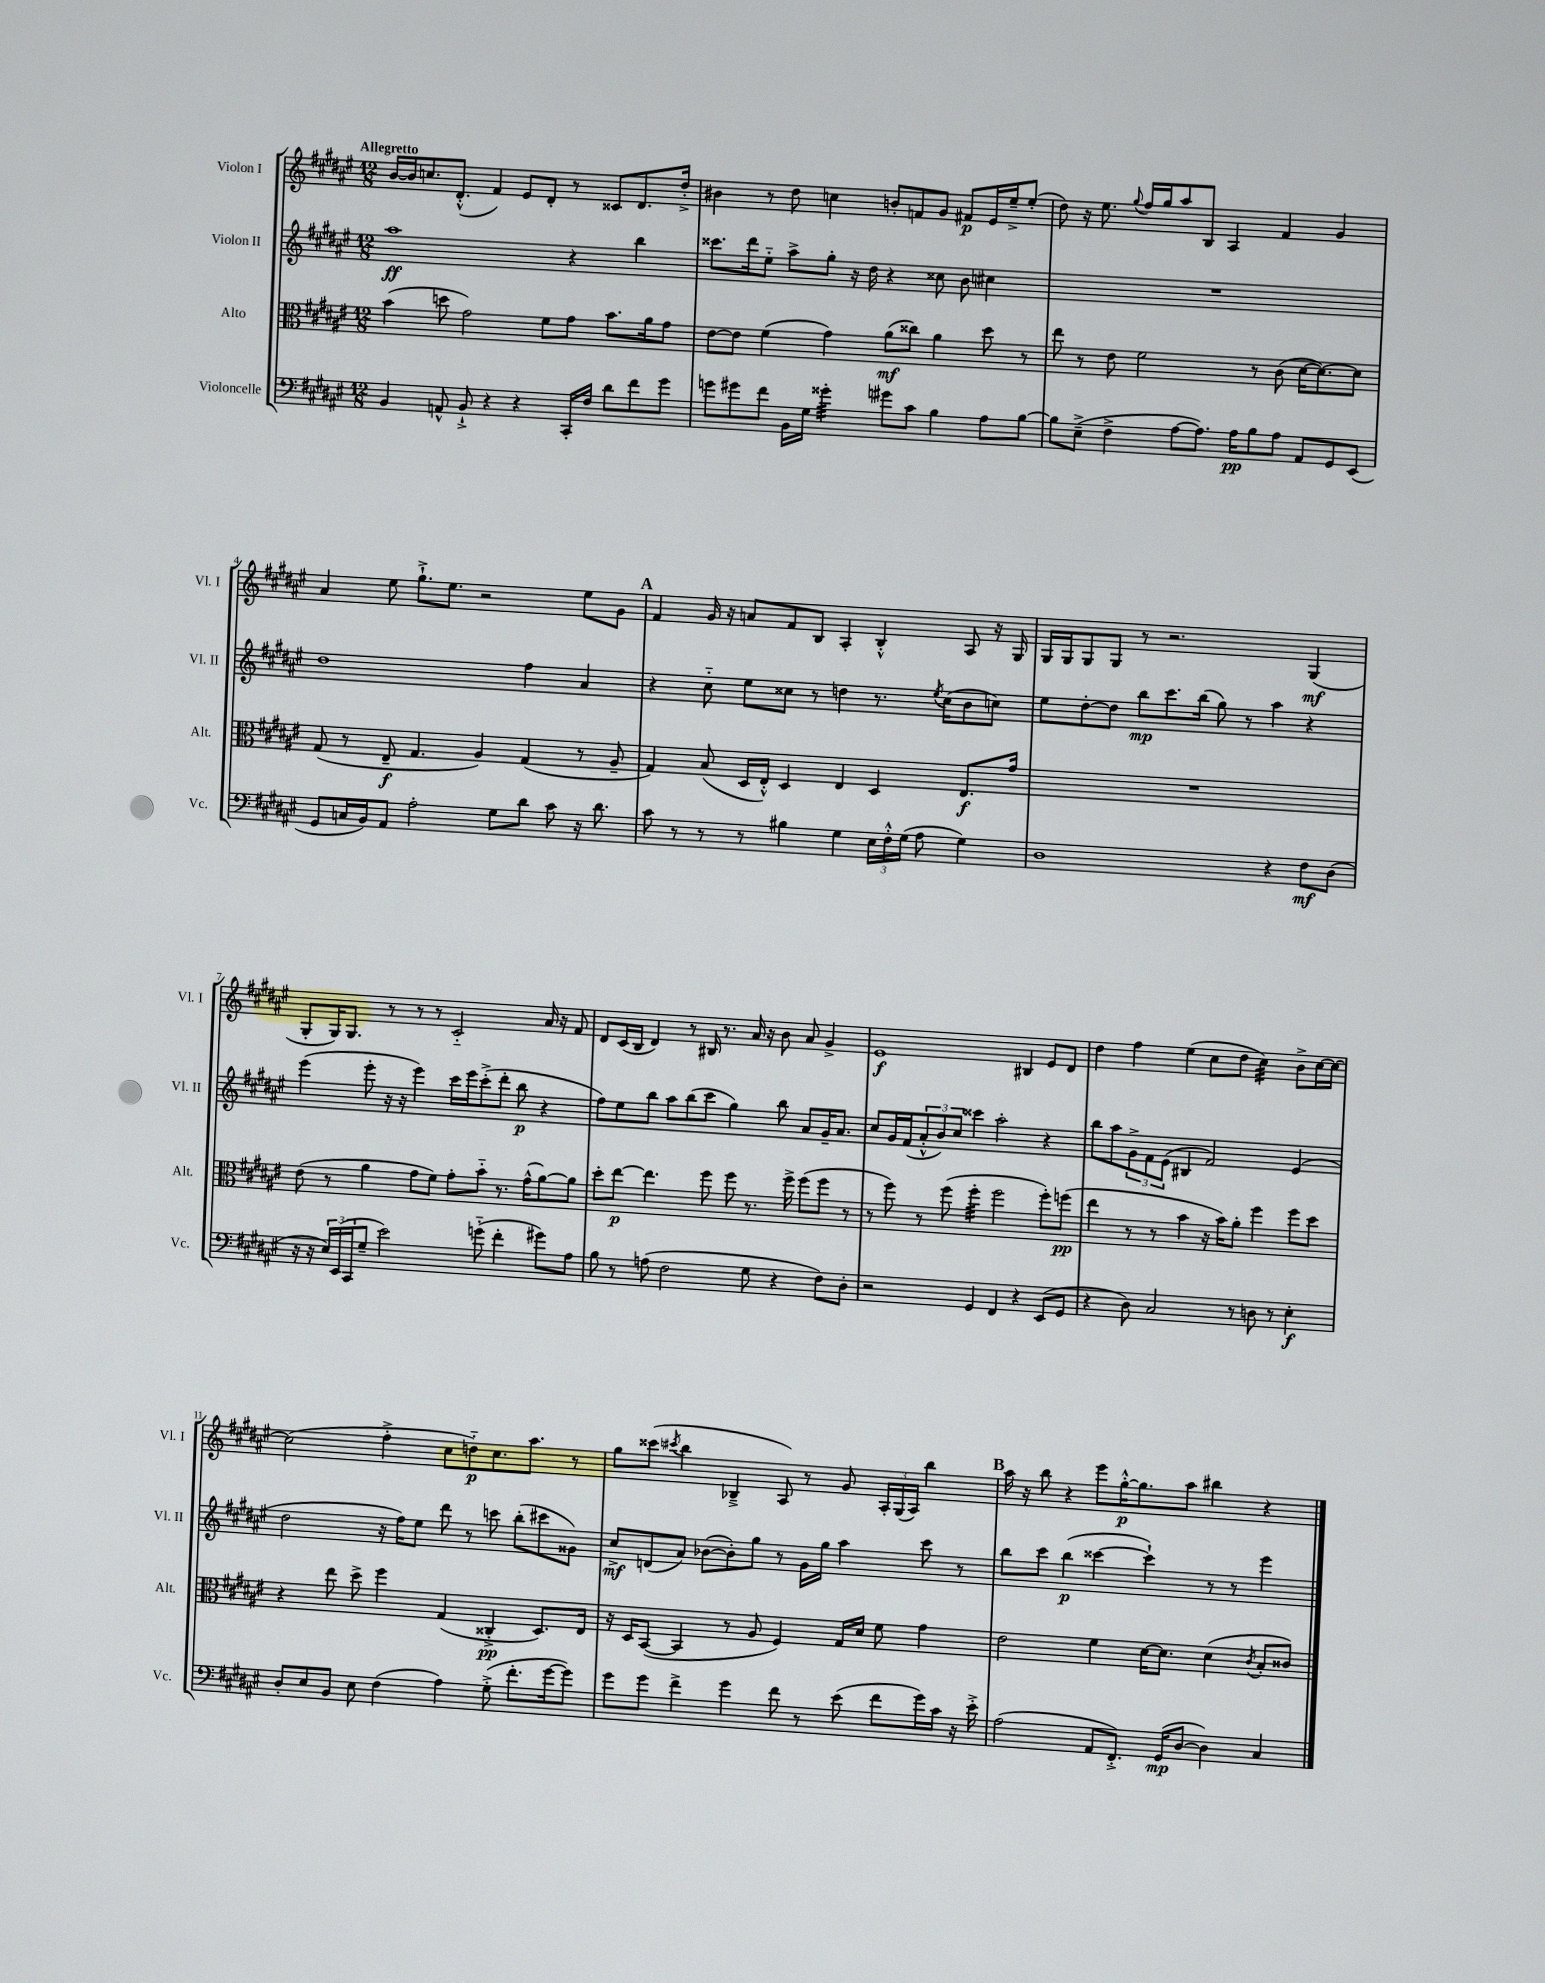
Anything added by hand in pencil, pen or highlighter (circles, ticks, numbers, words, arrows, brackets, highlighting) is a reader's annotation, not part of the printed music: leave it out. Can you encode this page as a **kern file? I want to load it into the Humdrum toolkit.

**kern	**kern	**kern	**kern
*staff4	*staff3	*staff2	*staff1
*clefF4	*clefC3	*clefG2	*clefG2
*k[f#c#g#d#a#e#]	*k[f#c#g#d#a#e#]	*k[f#c#g#d#a#e#]	*k[f#c#g#d#a#e#]
*M12/8	*M12/8	*M12/8	*M12/8
4BB	(4b	1aa#	[16b
.	.	.	16b]
.	.	.	8.cc
8AA^^	8dd	.	.
.	.	.	(8.d#'^^
8BB`^	2g#)	.	.
4r	.	.	4f#)
4r	.	.	8e#
.	8f#	.	8d#'
16CC#'	8g#	4r	8r
16F#	.	.	.
8d#	8.b	.	8c##
8f#	.	4bb	8.d#
.	16a#	.	.
8g#	8g#	.	.
.	.	.	16dd#'^
=	=	=	=
8g	[8e#	8.ccc##	4b#
8g#	8e#]	.	.
.	.	16ddd#	.
8f#	(4f#	8ee#'~	8r
16BB	.	8aa#^	8dd#
16G#	.	.	.
4g##'	4g#)	8gg#'	4cc
.	.	16r	.
.	.	16dd#	.
8g#	(8a#	4r	8b'
8c#	8cc##)	.	8f
4B	4a#	8cc##	8g#
.	.	8b	8f#
8A#	8dd#	4cc#	16e#
.	.	.	16ee#~^
[8B	8r	.	(8ee#'
=	=	=	=
8B]	8ee#	1.r	8dd#)
(8E#~^	8r	.	16r
.	.	.	8.ee#
4F#^	8e#	.	.
.	.	.	8qqgg#
.	2f#	.	16ff#
.	.	.	16gg#
[8A#	.	.	8aa#
8.A#])	.	.	8B
.	.	.	4A#
16A#	.	.	.
8B	8r	.	.
8A#	(8c#	.	4f#
8AA#	[16d#	.	.
.	8.d#_)	.	.
8GG#	.	.	4g#
(8EE#	8d#]	.	.
=	=	=	=
8GG#	(8G#	1dd#	4a#
16C	8r	.	.
16BB)	.	.	.
8AA#	8E#~	.	8ee#
2A#'	4.G#	.	8.gg#`^
.	.	.	8.ee#
.	4A#)	.	2r
8G#	.	.	.
8d#	(4G#	4ff#	.
8c#	.	.	.
16r	8r	4a#	8ee#
8.d#	.	.	.
.	8A#~	.	8g#
=	=	=	=
8c#	4G#)	4r	4f#
8r	.	.	.
8r	(8B	8cc#'~	16g#
.	.	.	16r
8r	16D#	8ee#	8a
.	16E#'^^)	.	.
4B#	4D#	8cc##	8f#
.	.	8r	8B
4G#	4E#	4dd	4A#'
24E#	4D#	8.r	4B'^^
24F#'^^	.	.	.
(24G#	.	.	.
8A#	.	.	.
.	.	8qee#	.
.	.	(16cc##	.
4G#)	8.E#	8b	8A#
.	.	8cc)	16r
.	16g#	.	16G#
=	=	=	=
1D#	1.r	8ee#	16G#
.	.	.	16G#
.	.	[8dd#'	8G#
.	.	8dd#]	8G#
.	.	8bb	8r
.	.	8.ccc#	2.r
.	.	(16bb	.
.	.	8gg#)	.
.	.	8r	.
4r	.	4aa#	.
8F#	.	4r	(4G#
(8D#	.	.	.
=	=	=	=
16r	(8e#	(4eee#	8G#'
16r	.	.	.
24E#)	8r	.	16G#)
(24EE#	.	.	.
.	.	.	8.G#
24CC#	.	.	.
8G#~	4a#	8eee#'	.
2e#)	.	16r	8r
.	.	16r	.
.	8g#	4eee#)	8r
.	8f#)	.	8r
.	8g#'	16ccc#	2c#'~
.	.	16eee#	.
(8g'~	8b'~	(8ccc#'^	.
4f#'	8.r	8ddd#'	.
.	.	8bb	.
.	(16g#^^	.	.
8g#)	[8a#)	4r	16a#
.	.	.	16r
8A#	8a#]	.	8f#
=	=	=	=
8B	8dd#'	8ff#)	8d#
8r	[8ee#	8ee#	(16c#
.	.	.	16B
(8A	4.ee#]	8bb	4d#)
2F#	.	8aa#	.
.	.	(8bb	8r
.	8ff#	8ccc#	16B#
.	.	.	8.r
.	8ff#	4gg#)	.
8G#	8.r	.	16a#
.	.	.	16r
4r	.	8bb	8b
.	16ff#^	.	.
.	(8ff#	8a#	8a#
8F#)	8ff#	16g#~	4g#^
.	.	8.a#	.
8D#'	8r	.	.
=	=	=	=
2r	8r	8cc#	1e#
.	8ff#)	16g#	.
.	.	(16f#	.
.	8r	12a#'^^	.
.	.	12b)	.
.	(8ff#	.	.
.	.	12cc#	.
4GG#	4ff#'	4ccc##	.
4FF#	2ff#	2aa#'	.
4r	.	.	4B#
(8EE#	8ff#')	4r	8e#
8GG#	(8ff	.	8d#
=	=	=	=
4r	4ee#	8bb	4dd#
.	.	8aa#	.
8D#)	8r	12g#^	4ff#
.	.	12f#	.
2C#	8r	.	.
.	.	(12e#	.
.	4b	4B#	(4ee#
.	16r	2f#)	8cc#
.	16b)	.	.
8r	8a#'	.	8dd#
8D	4ff#	.	4cc#)
8r	.	.	.
4E#'	8ff#	(4e#	8b^
.	8dd#	.	[16cc#
.	.	.	16cc#_
=	=	=	=
8D#'	4r	2dd#	(2cc#]
8E#	.	.	.
8BB	8ee#	.	.
8E#	8dd#^	.	.
(4F#	4ff#	16r	4ff#'^
.	.	16ff#)	.
.	.	8ee#	.
4A#)	(4G#	8ddd#	8cc#
.	.	8r	8dd'~)
(8G#'^	4C##'^	8ccc	8.cc#
8.f#'	.	(8bb'	.
.	.	.	8.aa#
.	8.D#)	8ccc#	.
[16g#	.	.	.
8g#])	.	8g##)	8r
.	16E#	.	.
=	=	=	=
8g#	16r	8cc#^	8gg#
.	16D#	.	.
8g#	([8BB	(8d	(8ccc##
.	.	.	8qccc#
4f#^	4BB]	8a#)	4bb
.	.	([8b-	.
4g#	8r	8b-'])	4B-~^
.	8A#	8gg#	.
8f#	4F#)	8r	8A#)
8r	.	16g#	8r
.	.	16gg#	.
(8e#	16G#	4aa#	8g#
.	16d#	.	.
8f#	8f#	.	24A#'
.	.	.	(24G#
.	.	.	24A#)
16g#)	4g#	8ccc#	4bb
16c#	.	.	.
16r	.	8r	.
16e#'^	.	.	.
=	=	=	=
(2A#	2e#	8bb	16aa#
.	.	.	16r
.	.	8ccc#	8bb
.	.	(4bb	4r
8AA#	4f#	[4ccc##	8eee#
8.FF#'^)	.	.	[16gg#'^^
.	.	.	8.gg#]
.	[16d#	4ccc##`])	.
(16GG#	8.d#]	.	.
[8D#	.	.	8aa#
4D#])	(4d#	8r	4bb#
.	.	8r	.
.	8qc#	.	.
4C#	8B'	4eee#	4r
.	8c##)	.	.
==	==	==	==
*-	*-	*-	*-
